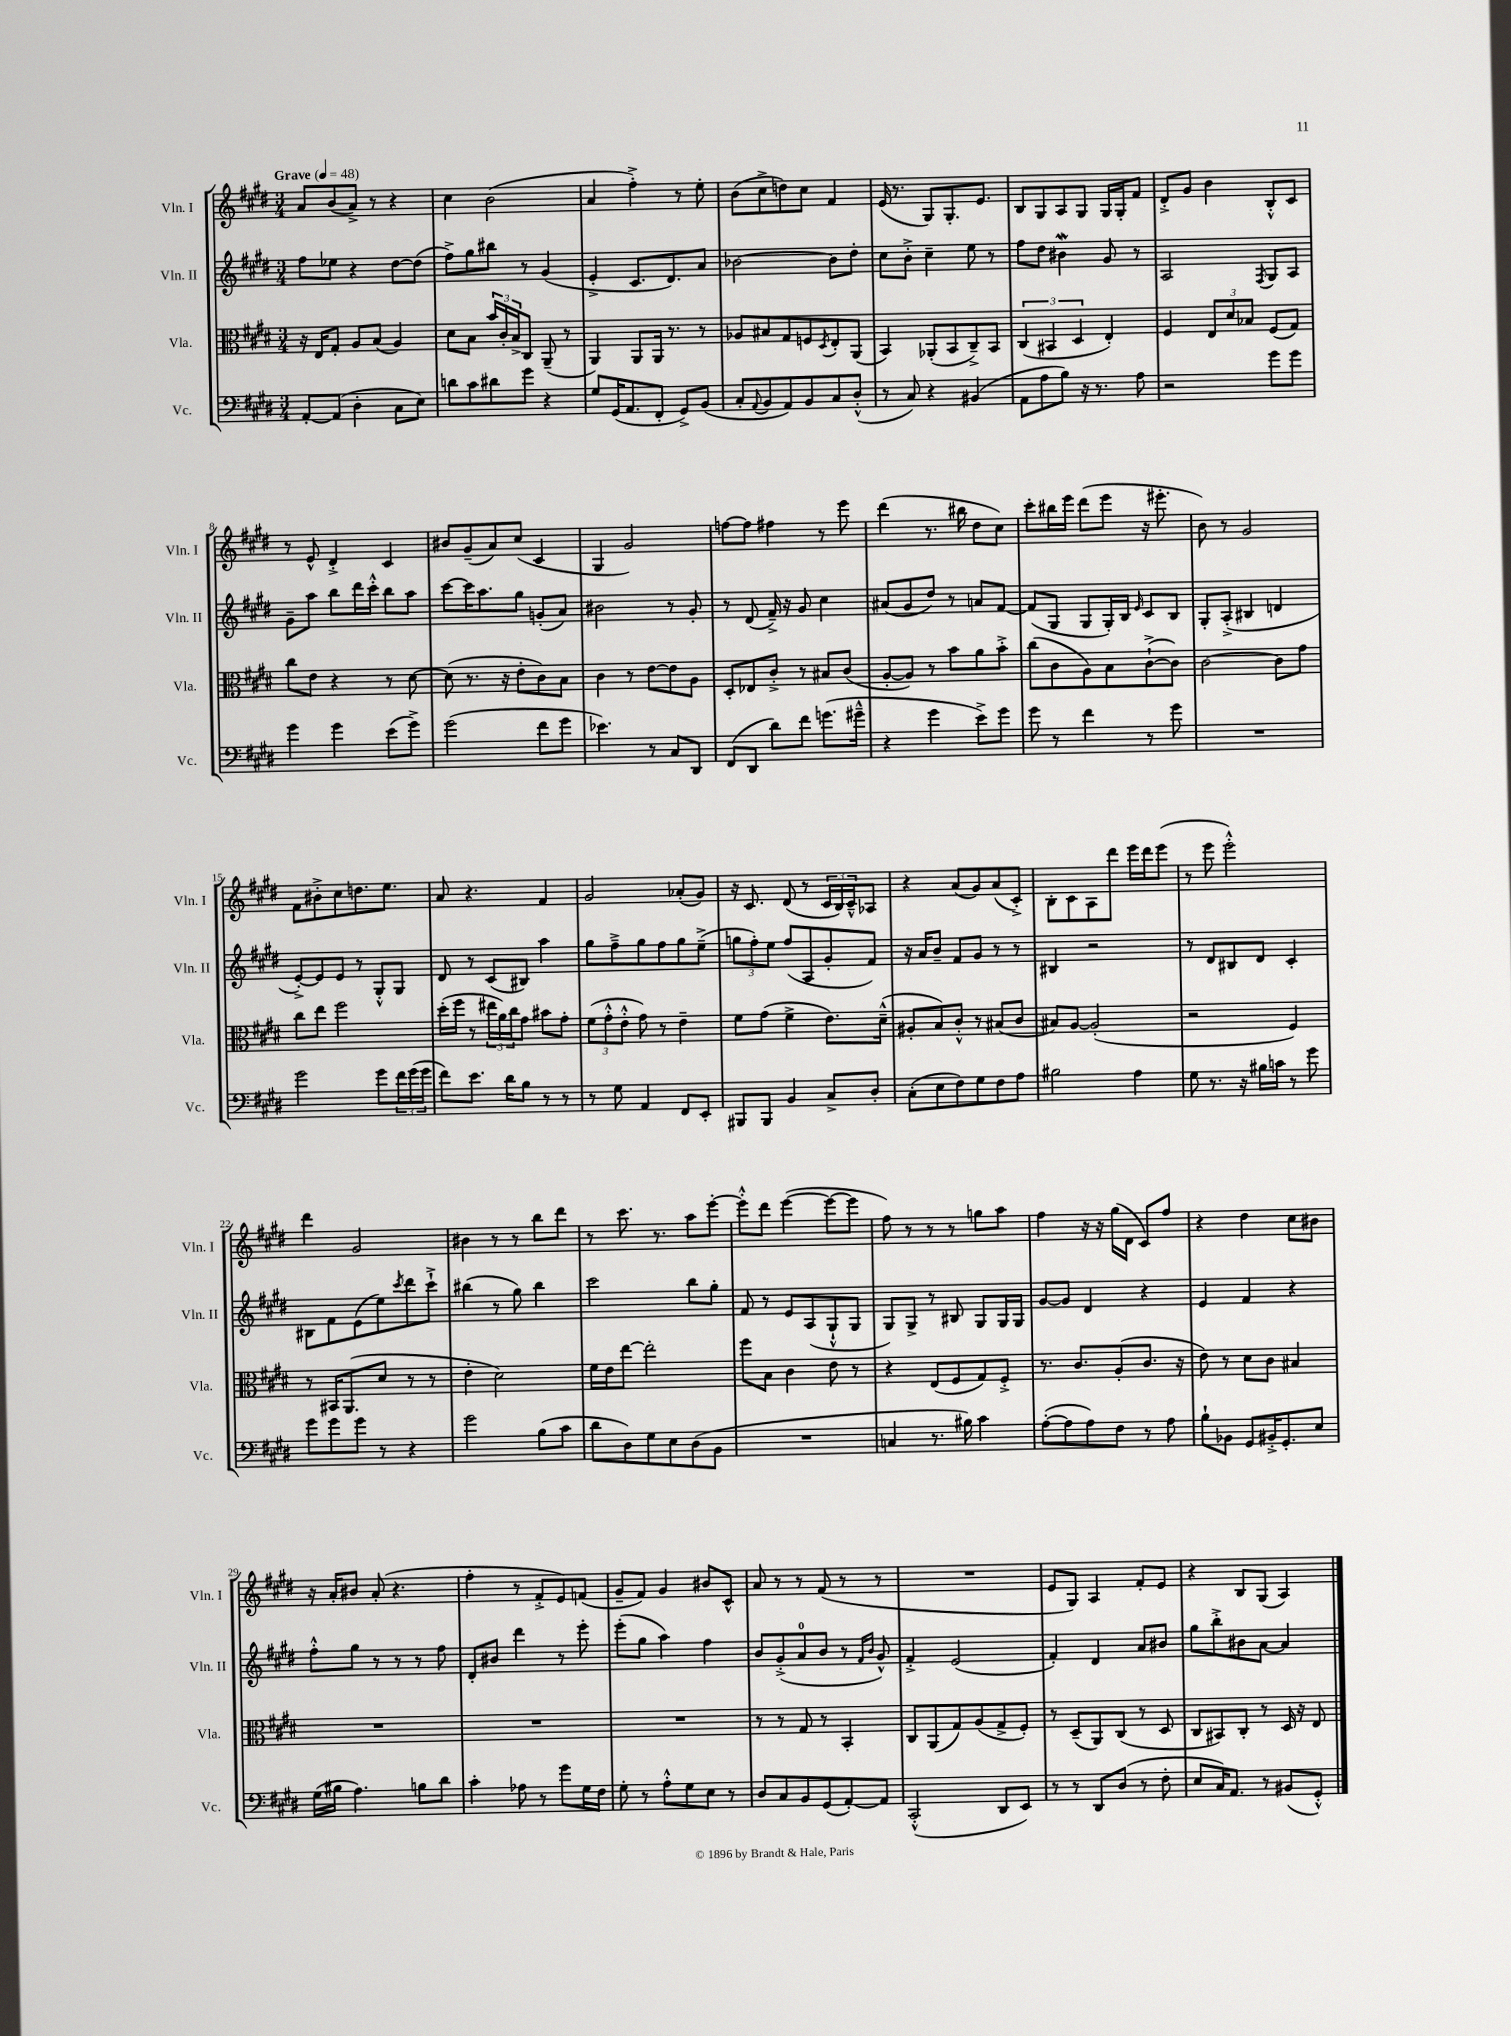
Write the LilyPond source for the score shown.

<<
\new StaffGroup <<
\new Staff = "s0" \with { instrumentName = "Vln. I" shortInstrumentName = "Vln. I" } {
    \clef treble \key e \major \numericTimeSignature \time 3/4 \tempo "Grave" 4 = 48
    a'8 b'8( a'8->) r8 r4 |
    cis''4 b'2( |
    a'4 fis''4-.->) r8 e''8-. |
    b'8( cis''8-> d''8) cis''8 fis'4 |
    e'16( r8. gis8) gis8.-. e'8. |
    b8 gis8 a8 gis8 gis16 gis16-. fis'8 |
    dis'8-.-> gis'8 b'4 b8-.-^ cis'8 |
    r8 e'8-^ dis'4-.-> cis'4 |
    bis'8 gis'8--( a'8) cis''8( cis'4 |
    gis4 gis'2) |
    f''8~ f''8 fis''4 r8 e'''8 |
    dis'''4( r8. bis''16 dis''8 cis''8) |
    cis'''8-. bis''16 e'''16 dis'''8( e'''8 r16 eis'''8.-. |
    b'8) r8 gis'2 |
    fis'8 bis'8-.-> cis''8 d''8. e''8. |
    a'8 r4. fis'4 |
    gis'2 aes'8-.( gis'8) |
    r16 cis'8. dis'8( r8 \tuplet 3/2 { cis'16 b16) cis'16---^ } aes8 |
    r4 a'8( gis'8) a'8( cis'8-.->) |
    b8-. cis'8 a8 dis'''8 e'''16 dis'''16 e'''8( |
    r8 e'''8 e'''2-.-^) |
    dis'''4 gis'2 |
    bis'4 r8 r8 b''8 dis'''8 |
    r8 cis'''8. r8. a''8 e'''8~-. |
    e'''8-.-^ dis'''8 e'''4~( e'''8~ e'''8 |
    fis''8) r8 r8 r8 g''8 a''8 |
    fis''4 r16 r16 gis''16( dis'16 cis'8) fis''8 |
    r4 dis''4 cis''8 bis'8 |
    r16 a'16-. bis'8 a'8-.( r4. |
    fis''4-. r8 fis'8-.-> e'8) f'8( |
    gis'8-- fis'8) gis'4 bis'8 cis'8-^ |
    a'8 r8 r8 fis'8( r8 r8 |
    R2. |
    e'8 gis8) a4 fis'8-. e'8 |
    r4 b8 gis8( a4) \bar "|." |
}
\new Staff = "s1" \with { instrumentName = "Vln. II" shortInstrumentName = "Vln. II" } {
    \clef treble \key e \major \numericTimeSignature \time 3/4
    fis''8 ees''8 r4 dis''8~ dis''8( |
    fis''8->) gis''8 bis''8 r8 gis'4( |
    e'4-.-> cis'8. dis'8.) a'8 |
    bes'2~ bes'8 dis''8-. |
    cis''8 b'8-.-> cis''4-- e''8 r8 |
    fis''8 dis''8 bis'4\mordent gis'8 r8 |
    a2 \acciaccatura { fis8 } gis8 a8 |
    gis'8-- a''8 b''8 dis'''16 cis'''16-.-^ b''8 a''8 |
    cis'''8~ cis'''16 a''8. gis''8 g'8-.( a'8) |
    bis'2 r8 gis'8-. |
    r8 dis'8( fis'16--->) r16 gis'8 cis''4 |
    ais'8( gis'8 dis''8) r8 a'8 fis'8~ |
    fis'8( gis8 gis8 gis16-.) b16 \grace { e'16 } cis'8 b8 |
    gis8-. a8-.->( bis4 d'4 |
    e'8~-.->) e'8 e'8 r8 gis8-.-^ gis8 |
    dis'8 r8 cis'8( bis8) a''4 |
    gis''8 fis''8---> gis''8 fis''8 gis''8 e''8--->( |
    \tuplet 3/2 { g''8 fis''8-.) e''8 } fis''8( a8 gis'8-. fis'8) |
    r16 a'16 b'8-- fis'8 gis'8 r8 r8 |
    bis4 r2 |
    r8 dis'8 bis8 dis'8 cis'4-. |
    bis8 fis'8 e'8( e''8) \acciaccatura { cis'''8 } dis'''8 cis'''8-!-> |
    bis''4( r8 gis''8) bis''4 |
    cis'''2 b''8 gis''8-. |
    fis'8 r8 e'8 a8( gis8-!-^ gis8 |
    gis8) gis8-> r8 bis8 gis8 gis16 gis16 |
    gis'8~ gis'8 dis'4 r4 |
    e'4 fis'4 r4 |
    fis''8-.-^ gis''8 r8 r8 r8 fis''8 |
    dis'8-. bis'8 dis'''4 r8 e'''8-. |
    e'''8-.( gis''8 a''4) fis''4 |
    b'8 gis'8-.->( a'8-0 b'8 r8 \grace { fis'16 b'16 } gis'8-^) |
    fis'4-.-> e'2( |
    fis'4-.) dis'4 a'8 bis'8 |
    gis''8 b''8-.-> bis'8 a'8~ a'4 \bar "|." |
}
\new Staff = "s2" \with { instrumentName = "Vla." shortInstrumentName = "Vla." } {
    \clef alto \key e \major \numericTimeSignature \time 3/4
    r16 e16 gis8-. a8 b8( a4) |
    dis'8 b8 \tuplet 3/2 { b'16 cis'16-. b16-> } cis8 a,8--( r8 |
    a,4) a,8 a,16 r8. r8 |
    aes8 bis8 gis8 f8 \acciaccatura { dis8 } e8-. a,8( |
    b,4) aes,8-.( b,8 cis8--->) b,8 |
    \tuplet 3/2 { cis4( bis,4 dis4 } e4-.) |
    fis4 \tuplet 3/2 { e8 dis'8 bes8 } fis8( gis8) |
    cis''8 e'8 r4 r8 dis'8~ |
    dis'8( r8. r16 e'8-. cis'8) b8 |
    cis'4 r8 e'8~ e'8 a8 |
    dis8-. ees8 cis'8-.-> r8 bis8 cis'8( |
    a8~-. a8) r8 b'8 a'8 b'8-.-> |
    cis''8( cis'8 a8) b8 cis'8~-!->( cis'8) |
    cis'2~ cis'8 gis'8 |
    cis''8 e''8 fis''2 |
    dis''16-.( fis''16 r8 \tuplet 3/2 { eis''16 a'16) cis''16 } gis'8 bis'8 gis'8-. |
    \tuplet 3/2 { fis'8( gis'8-.-^ e'8-.-^ } gis'8) r8 e'4-- |
    fis'8 gis'8( fis'4-> e'8.) dis'16---^( |
    ais8-. b8) cis'8-.-^ r8 bis8( cis'8 |
    bis8) a8~ a2-.( |
    r2 fis4) |
    r8 bis,16 a,8.( dis'8 r8 r8 |
    e'4-. dis'2) |
    fis'16 e'16 e''8~ e''2-. |
    fis''8 b8 cis'4 e'8 r8 |
    r4 e8( fis8 gis8) fis8-.-> |
    r8. cis'8. a8-.( cis'8. r16 |
    e'8) r8 dis'8 cis'8 bis4 |
    R2. |
    R2. |
    R2. |
    r8 r8 gis8 r8 b,4-. |
    cis8 a,8( gis8) a8( gis8-> fis8-.) |
    r8 dis8--( a,8) cis8( r8 dis8 |
    cis8 bis,8) cis8-. r8 dis16 r16 e8 \bar "|." |
}
\new Staff = "s3" \with { instrumentName = "Vc." shortInstrumentName = "Vc." } {
    \clef bass \key e \major \numericTimeSignature \time 3/4
    a,8~-. a,8( dis4-. cis8 e8) |
    d'8 cis'8 dis'8 gis'8 r4 |
    gis8 gis,16( a,8. fis,8-. gis,8->) b,8( |
    cis8-. \appoggiatura { a,8 } b,8 a,8) b,8 cis8 dis8-.-^( |
    r8 cis8) r4 bis,4( |
    a,8 a8 b8) r16 r8. a8 |
    r2 gis'8 gis'8 |
    gis'4 gis'4 e'8( gis'8->) |
    gis'2( fis'8 gis'8 |
    ees'4.) r8 cis8 dis,8 |
    fis,8( dis,8 dis'8) fis'8 g'8.( gis'16---^ |
    r4 gis'4 e'8->) gis'8 |
    gis'8 r8 fis'4 r8 gis'8 |
    R2. |
    gis'2 gis'8 \tuplet 3/2 { fis'16 gis'16( gis'16 } |
    fis'8) e'8. dis'16 b8 r8 r8 |
    r8 gis8 a,4 fis,8 e,8-. |
    bis,,8 bis,,8 b,4 cis8-> dis8-. |
    cis8-.( e8 fis8) gis8 fis8 a8 |
    bis2 a4 |
    gis8 r8. r16 bis16 c'16 r8 gis'8 |
    gis'8 gis'8 gis'8 r8 r4 |
    gis'2 b8( cis'8 |
    dis'8 dis8) gis8 e8 dis8( b,8 |
    R2. |
    c4 r8. bis16) cis'4 |
    a8~-.( a8 a8) fis8 r8 a8 |
    b8-! bes,8 gis,8 bis,16-.-> gis,8.-. e8 |
    gis16( bis16 a4.) b8 dis'8 |
    cis'4-. aes8 r8 gis'8 gis16 fis16 |
    gis8-. r8 a8-.-^ gis8 e8 r8 |
    dis8 cis8 b,8 gis,8( a,8~-.) a,8 |
    cis,2-.-^( dis,8 e,8) |
    r8 r8 dis,8 dis8( r8 fis8-. |
    e8 cis16) a,8. r8 bis,8( gis,8-.-^) \bar "|." |
}
>>
>>
